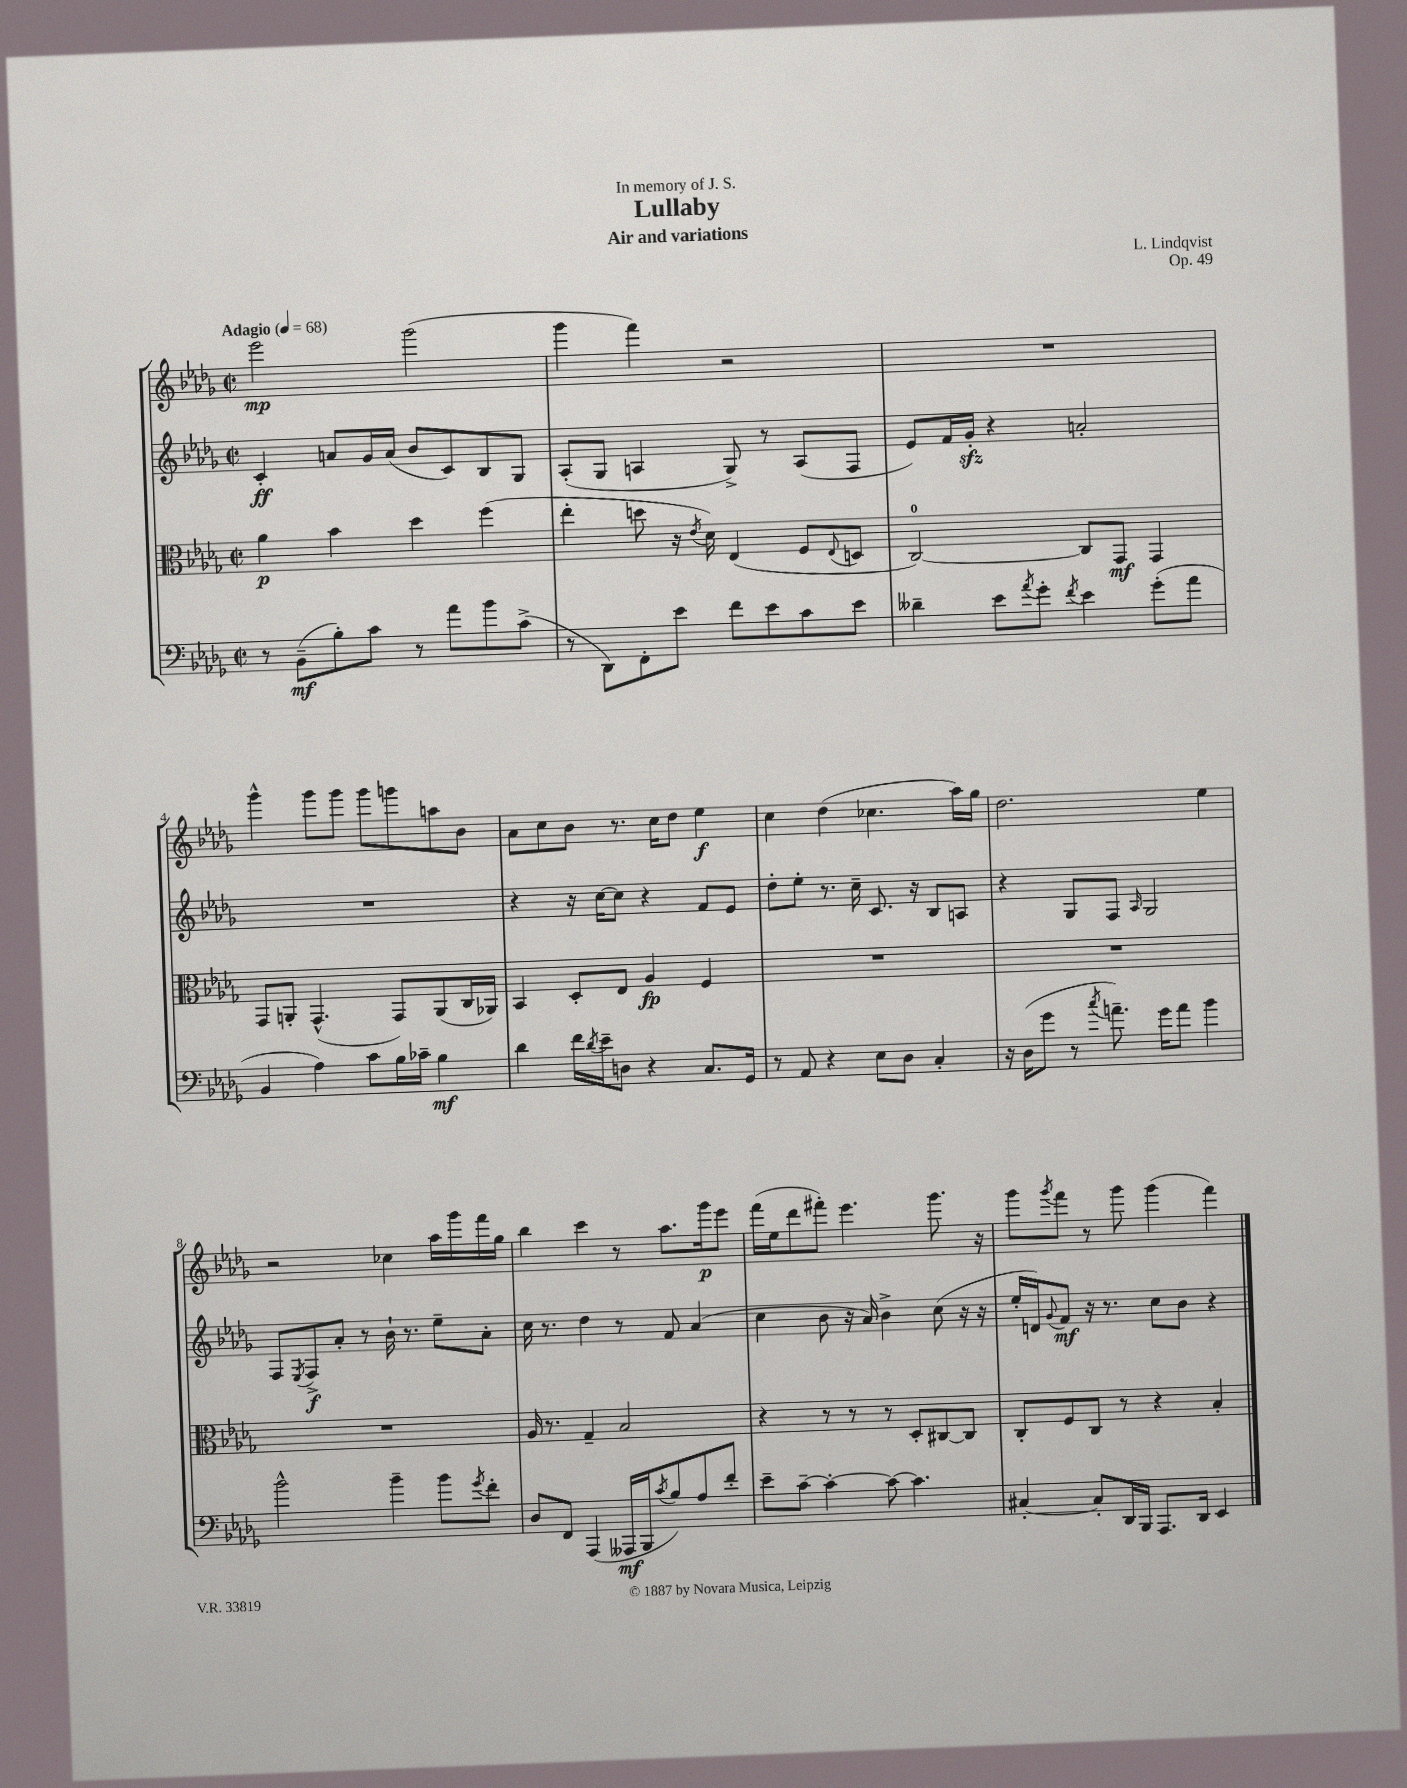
\header { title = "Lullaby" composer = "L. Lindqvist" subtitle = "Air and variations" dedication = "In memory of J. S." opus = "Op. 49" }
<<
\new StaffGroup <<
\new Staff = "s0" {
    \clef treble \key des \major \defaultTimeSignature \time 2/2 \tempo "Adagio" 4 = 68
    ees'''2\mp ges'''2( |
    ges'''4 f'''4) r2 |
    R1 |
    ges'''4-^ ges'''8 ges'''8 ges'''8 g'''8 a''8 bes'8 |
    aes'8 c''8 bes'8 r8. c''16 des''8 ees''4\f |
    c''4 des''4( ces''4. aes''16) ges''16 |
    des''2. ees''4 |
    r2 ces''4 aes''16 ges'''16 f'''16 ges''16 |
    bes''4 c'''4 r8 aes''8. ges'''16\p ees'''8 |
    f'''16( ees''16 des'''8 fis'''8-.) ees'''4. ges'''8. r16 |
    ges'''8 \acciaccatura { ges'''8 } f'''8 r8 ges'''8 ges'''4( f'''4) \bar "|." |
}
\new Staff = "s1" {
    \clef treble \key des \major \defaultTimeSignature \time 2/2
    c'4-.\ff a'8 ges'16 a'16( bes'8 c'8) bes8 ges8 |
    aes8-.( ges8 a4 ges8->) r8 a8( f8 |
    ees'8) f'16 ges'16-.\sfz r4 a'2-. |
    R1 |
    r4 r16 c''16~ c''8 r4 f'8 ees'8 |
    des''8-. ees''8-. r8. c''16-- c'8. r16 bes8 a8 |
    r4 ges8 f8 \grace { aes16 } ges2 |
    f8 \acciaccatura { ees8 } f8->\f aes'8-. r8 bes'16-! r8. ees''8-- aes'8-. |
    c''16 r8. des''4 r8 f'8 aes'4( |
    c''4 bes'8 r16 aes'16) bes'4-> c''8( r16 r16 |
    ees''16-. d'16) \appoggiatura { ges'8 } f'8\mf r16 r8. c''8 bes'8 r4 \bar "|." |
}
\new Staff = "s2" {
    \clef alto \key des \major \defaultTimeSignature \time 2/2
    aes'4\p bes'4 des''4 f''4( |
    ees''4-. d''8 r16 \acciaccatura { ees'8 } des'16) ees4( f8 \appoggiatura { ees8 } d8 |
    c2-0~) c8 ges,8\mf ges,4 |
    ges,8 a,8-. ges,4.-^( ges,8) a,8( c16 aes,16) |
    bes,4 des8-. ees8 aes4\fp f4 |
    R1 |
    R1 |
    R1 |
    aes16 r8. ges4-- bes2 |
    r4 r8 r8 r8 des8-. cis8~ cis8 |
    c8-. f8 c8 r8 r4 bes4-. \bar "|." |
}
\new Staff = "s3" {
    \clef bass \key des \major \defaultTimeSignature \time 2/2
    r8 bes,8--\mf( bes8-.) c'8 r8 aes'8 bes'8 c'8->( |
    r8 des,8) f,8-. ees'8 f'8 ees'8 c'8 ees'8 |
    deses'4-- ees'8 \acciaccatura { aes'8 } ges'8-. \acciaccatura { f'8 } ees'4 ges'8-.( aes'8 |
    bes,4 aes4) c'8 bes16 ces'16-- bes4\mf |
    des'4 f'16 \acciaccatura { des'8 } ees'16-- d8 r4 c8. ges,16 |
    r8 aes,8 r4 ees8 des8 c4-. |
    r16 des16( ges'8 r8 \acciaccatura { c''8 } a'8.--) ges'16 a'8 bes'4 |
    bes'2-^ bes'4-- bes'8 \acciaccatura { ges'8 } f'8-. |
    des8 f,8 aes,,4( aeses,,16\mf bes,,16 \acciaccatura { c'8 } bes8) aes8 f'8-. |
    ees'8-- c'8~-- c'4~-. c'8~ c'4. |
    cis4~-. cis8-. des,16 bes,,16 aes,,8. des,16 ees,4 \bar "|." |
}
>>
>>
